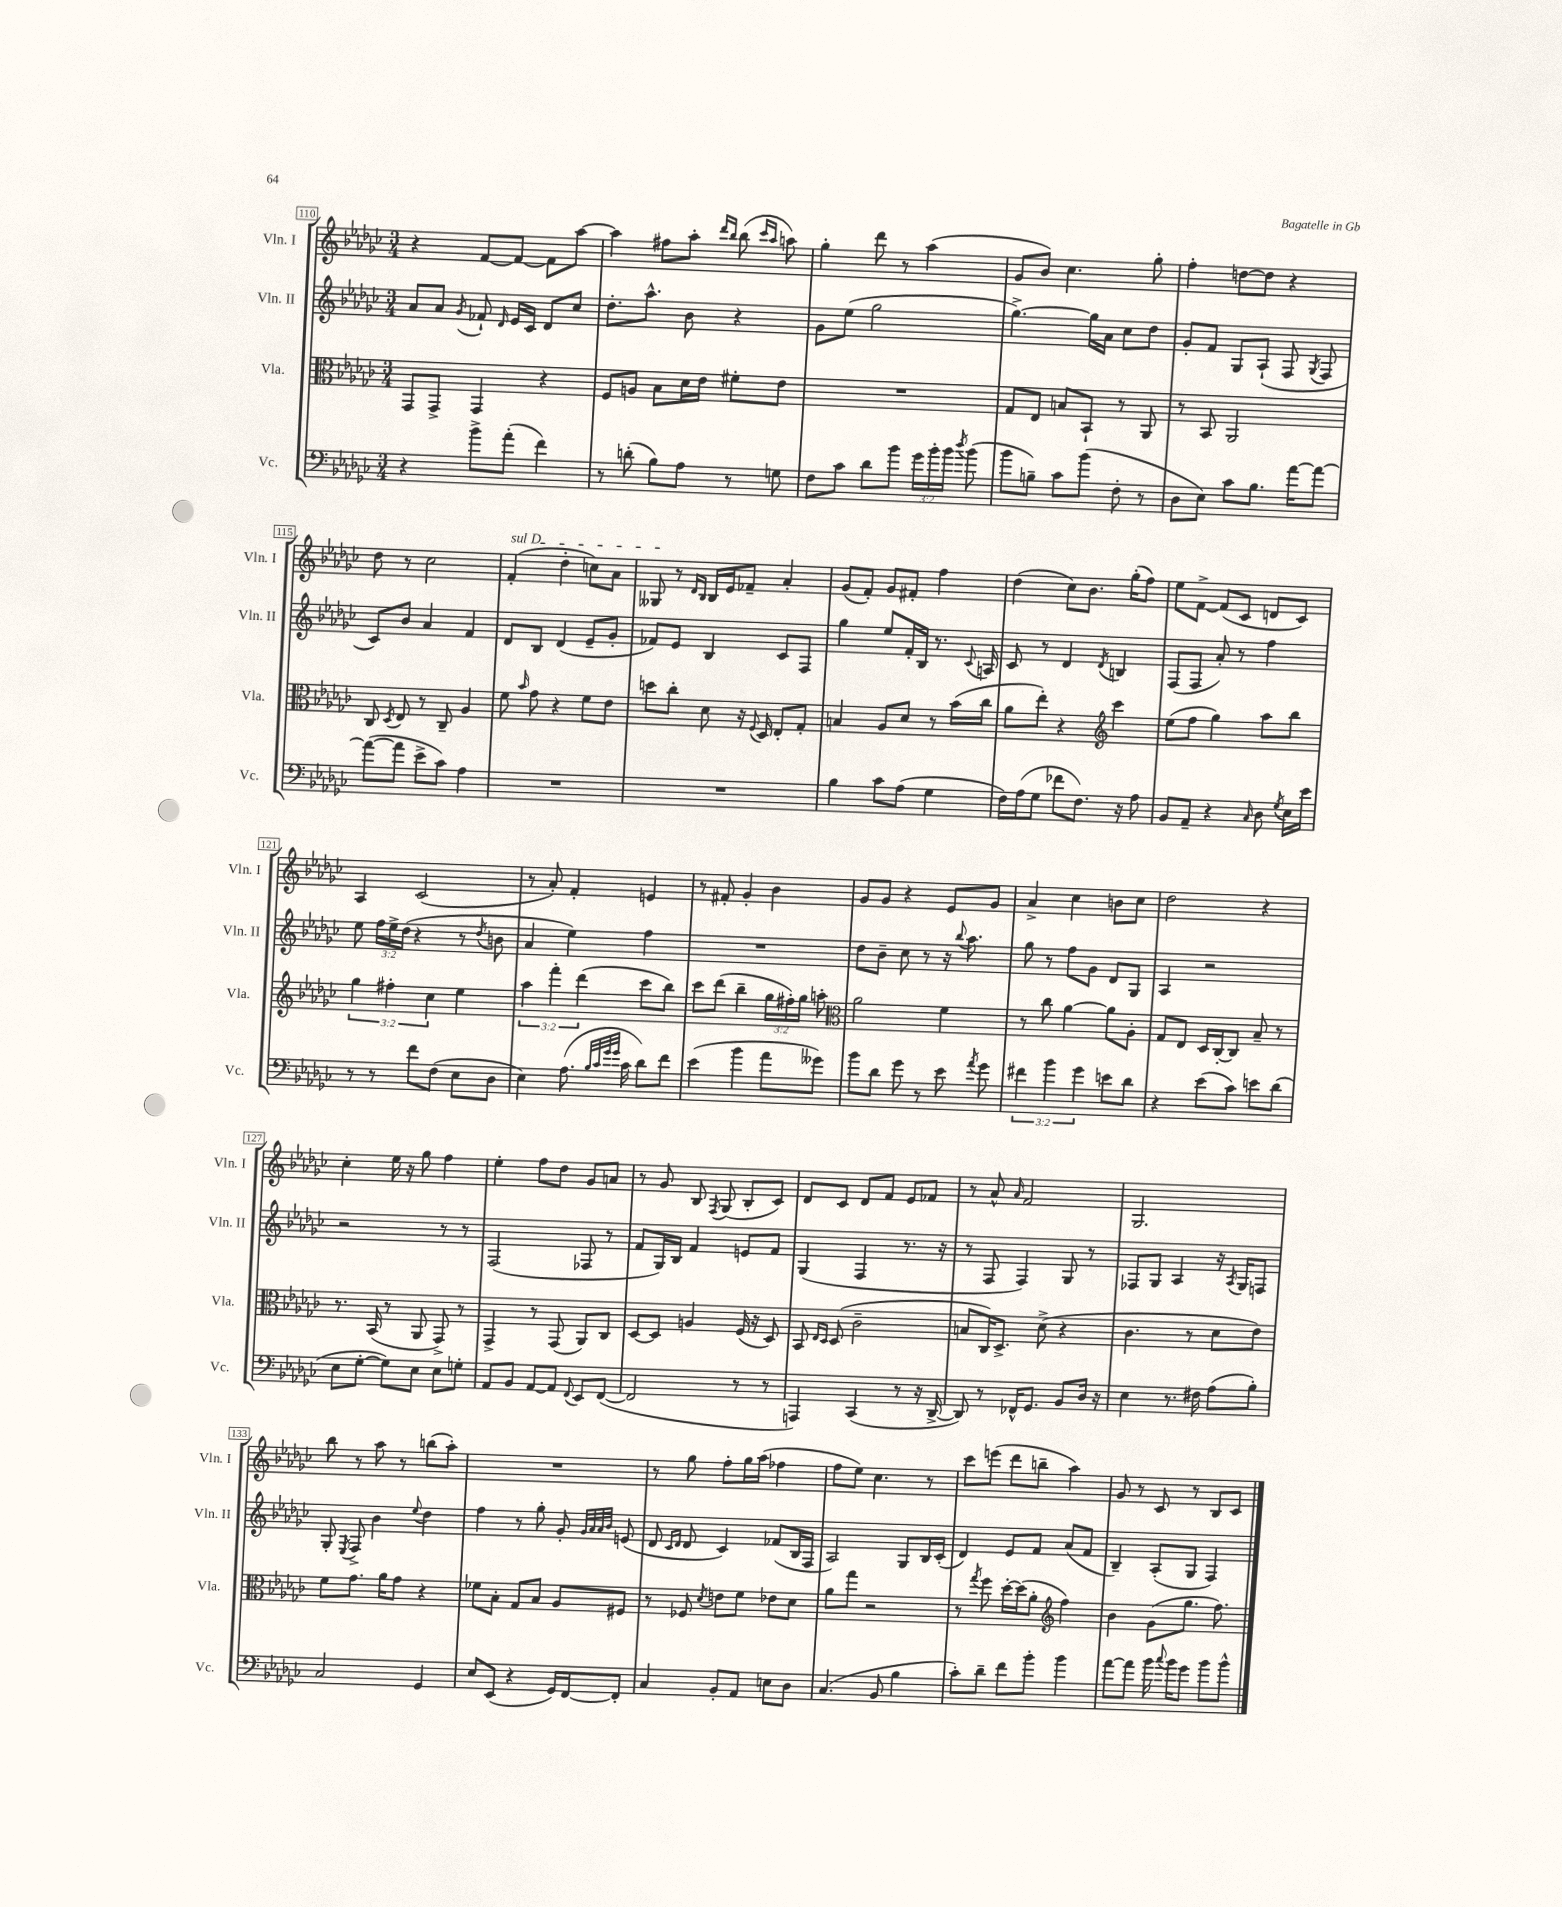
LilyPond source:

<<
\new StaffGroup <<
\new Staff = "s0" \with { instrumentName = "Vln. I" shortInstrumentName = "Vln. I" } {
    \clef treble \key ges \major \numericTimeSignature \time 3/4
    \autoBeamOff r4 f'8[~ f'8]~ f'8[ aes''8]~ |
    aes''4 fis''8[ aes''8]-. \grace { des'''16[ bes''16] } bes''8( \grace { ces'''16[ aes''16] } a''8) |
    ges''4-. des'''8 r8 aes''4( |
    ges'8[ bes'8]) ces''4. ges''8-. |
    f''4-. d''8[~ d''8] r4 |
    des''8 r8 ces''2 |
    \once \override TextSpanner.bound-details.left.text = \markup { \italic "sul D" } f'4-.\startTextSpan( des''4-. c''8[) aes'8] |
    geses8\stopTextSpan r8 \grace { des'16[ bes16] } bes16[ ees'16 fes'8]-- aes'4-. |
    ges'8[( f'8]-.) ges'8[ fis'8]-. f''4 |
    des''4( ces''8[) bes'8.] ges''16[-.( f''8]) |
    ees''8[ f'8]~-> f'8[( ces'8] d'8[ ces'8]) |
    aes4 ces'2( |
    r8 aes'8-.) f'4-. e'4 |
    r8 fis'8-. ges'4-. bes'4 |
    ges'8[ ges'8] r4 ees'8[ ges'8] |
    aes'4-> ces''4 b'8[ ces''8] |
    des''2 r4 |
    ces''4-. ees''16 r16 ges''8 f''4 |
    ees''4-. f''8[ des''8] ges'8[ a'8] |
    r8 ges'8 bes8 \acciaccatura { f8 } ges8( bes8[-. ces'8]) |
    des'8[ ces'8] des'8[ f'8] ees'8[ fes'8] |
    r8 aes'8-^ \grace { aes'16 } f'2 |
    ges2. |
    bes''8 r8 aes''8 r8 b''8[( aes''8]-.) |
    R2. |
    r8 ges''8 f''8[-. ges''16 aes''16]( fes''4 |
    f''8[ ees''8]) ces''4. r8 |
    ces'''8[ e'''8]( des'''8[ b''8]-- aes''4) |
    ges'8 r8 ces'8 r8 bes8[ ces'8] \bar "|." |
}
\new Staff = "s1" \with { instrumentName = "Vln. II" shortInstrumentName = "Vln. II" } {
    \clef treble \key ges \major \numericTimeSignature \time 3/4 \override Staff.TupletNumber.text = #tuplet-number::calc-fraction-text
    \autoBeamOff aes'8[ aes'8] \acciaccatura { ges'8 } fes'8-! \grace { des'16 } ees'16[ ces'16] des'8[ ces''8] |
    des''8.[-. aes''8.]-^ bes'8 r4 |
    ges'8[ ees''8]( ges''2 |
    ges''4.~->) ges''16[ aes'16] ces''8[ des''8] |
    ges'8[-. f'8] ges8[ aes8]-!( f8 \acciaccatura { ges8 } f8 |
    ces'8[) bes'8] aes'4 f'4 |
    des'8[ bes8] des'4( ees'8[-- ges'8]-. |
    fes'8[) ees'8] bes4 ces'8[ f8] |
    ges''4 ees''8[ f'16-. bes16] r8. \appoggiatura { ces'8 } a16 |
    ces'8 r8 des'4 \acciaccatura { des'8 } b4 |
    f8[( f8] aes'8-.) r8 f''4 |
    ees''8 \tuplet 3/2 { f''16[ ees''16-> des''16]( } r4 r8 \acciaccatura { des''8 } b'8 |
    aes'4 ees''4) f''4 |
    R2. |
    des''8[ bes'8]-- ces''8 r8 r16 \appoggiatura { bes''8 } aes''8. |
    ges''8 r8 f''8[ ges'8] des'8[ ges8] |
    aes4 r2 |
    r2 r8 r8 |
    f2( fes8 r8 |
    f'8[ ges16) bes16] f'4 e'8[ f'8] |
    ges4( f4 r8. r16 |
    r8 f8 f4) ges8 r8 |
    fes8[ ges8] aes4 r16 \acciaccatura { aes8 } ges16[ f8] |
    ges8-. \acciaccatura { ees8 } f8-> bes'4 \appoggiatura { ees''8 } des''4 |
    f''4 r8 ges''8-. ges'8-. \grace { ges'32[ aes'32 aes'32 bes'32] } e'8( |
    des'8 \grace { ces'16[ des'16] } des'8 ces'4) fes'8[( bes16 f16] |
    aes2) ges8[ bes16 ces'16]-.( |
    des'4) ees'8[ f'8] aes'8[( f'8] |
    bes4--) aes8[-.( ges8] f4) \bar "|." |
}
\new Staff = "s2" \with { instrumentName = "Vla." shortInstrumentName = "Vla." } {
    \clef alto \key ges \major \numericTimeSignature \time 3/4 \override Staff.TupletNumber.text = #tuplet-number::calc-fraction-text
    \autoBeamOff ges,8[ ges,8]-> ges,4 r4 |
    f8[ a8] bes8[ des'16 ees'16] fis'8[-. ees'8] |
    R2. |
    ges8[ ees8] b8[ bes,8]-! r8 aes,8 |
    r8 bes,8 aes,2 |
    ces8 \acciaccatura { des8 } ees8 r8 ces8-- aes4 |
    f'8 \grace { bes'16 } ges'8 r4 f'8[ ees'8] |
    d''8[ ces''8]-. des'8 r16 \appoggiatura { f8 } des16 ees8[-. ges8]-. |
    b4 aes8[ des'8] r8 bes'16[( ces''16] |
    aes'8[ ees''8]-.) r4 \clef treble ces'''4 |
    ees''8[( f''8] ges''4) aes''8[ bes''8] |
    \tuplet 3/2 { ges''4 fis''4-. ces''4 } ees''4 |
    \tuplet 3/2 { aes''4 f'''4-. des'''4( } ces'''8[ bes''8]) |
    ces'''8[ des'''8]( bes''4-- \tuplet 3/2 { ges''16[ fis''16-.) ges''16] } a''8-. |
    \clef alto aes'2 f'4 |
    r8 ces''8 aes'4~ aes'8[ aes8]-. |
    ges8[ ees8] des16[ ces16~-. ces8] bes8-- r8 |
    r8. bes,16( r8 aes,8 ges,8->) r8 |
    ges,4-> r8 ges,8( aes,8[) ces8] |
    des8[~ des8] a4 f16( r16 des8) |
    bes,8 \grace { ees16[ des16] } des8( ces'2-- |
    b8[ ces16) des8.]-> des'8->( r4 |
    ces'4. r8 des'8[ ees'8]) |
    f'8[ ges'8.] aes'16[ ges'8] r4 |
    fes'8[ bes8]-. ges8[ bes8] aes8[ fis8] |
    r8 fes8 \acciaccatura { des'8 } e'8[ f'8] ees'8[ des'8] |
    aes'8[ ges''8] r2 |
    r8 \acciaccatura { ges''8 } f''8 des''16[~-. des''16( aes'8]-. \clef treble f''4) |
    bes'4 ges'8[( ges''8.] f''8.) \bar "|." |
}
\new Staff = "s3" \with { instrumentName = "Vc." shortInstrumentName = "Vc." } {
    \clef bass \key ges \major \numericTimeSignature \time 3/4 \override Staff.TupletNumber.text = #tuplet-number::calc-fraction-text
    \autoBeamOff r4 bes'8[-> aes'8]-.( f'4) |
    r8 d'8-.( bes8[) aes8] r8 g8 |
    f8[ ces'8] des'8[ bes'8] \tuplet 3/2 { ges'16[ bes'16-. bes'16] } \acciaccatura { des''8 } bes'8( |
    bes'8[ b8]--) ces'8[ bes'8]( f8-. r8 |
    des8[ ees8]) ces'8[ bes8.] aes'16[~ aes'8]~ |
    aes'8[~( aes'8] ees'8[-> ces'8]) aes4 |
    R2. |
    R2. |
    bes4 ces'8[ aes8]( ges4 |
    f16[) aes16( ges8] fes'8[ f8.]) r16 aes8 |
    bes,8[ aes,8]-- r4 \grace { ces16 } des8 \acciaccatura { ges8 } ees16[ ees'16] |
    r8 r8 f'8[ f8]( ees8[ des8] |
    ees4) aes8.( \grace { bes32[ ces'32 ges'32 ges'32] } ces'16 des'8[) f'8] |
    ees'4( bes'4 aes'8[ geses'8]) |
    bes'8[ des'8] ges'8 r8 ees'8 \acciaccatura { aes'8 } ges'8 |
    \tuplet 3/2 { fis'4 bes'4 ges'4 } e'8[ des'8] |
    r4 ees'8[( ces'8]) e'8[ des'8]( |
    ees8[ ges8]~-. ges8[) ees8] ees8[ g8]-. |
    aes,8[ bes,8] aes,8[~ aes,8] \appoggiatura { f,8 } ees,8[ f,8]~( |
    f,2 r8 r8 |
    a,,4) ces,4( r8 r16 des,16~-> |
    des,8) r8 fes,16[-^ ges,8.] bes,8[ des16] r16 |
    ees4 r8. fis16 aes8[( bes8]-.) |
    ces2 ges,4 |
    ees8[ ees,8]( r4 ges,16[) f,16~ f,8]-. |
    ces4 bes,8[-. aes,8] e8[ des8] |
    ces4.( bes,8 bes4 |
    ces'8[-.) des'8]-- f'8[ bes'8]-. bes'4 |
    aes'8[~ aes'8] bes'16 \appoggiatura { ces''8 } bes'16[ ges'8] bes'8[ bes'8]-^ \bar "|." |
}
>>
>>
\layout { \context { \Score currentBarNumber = #110 \override BarNumber.stencil = #(make-stencil-boxer 0.1 0.3 ly:text-interface::print) } }
